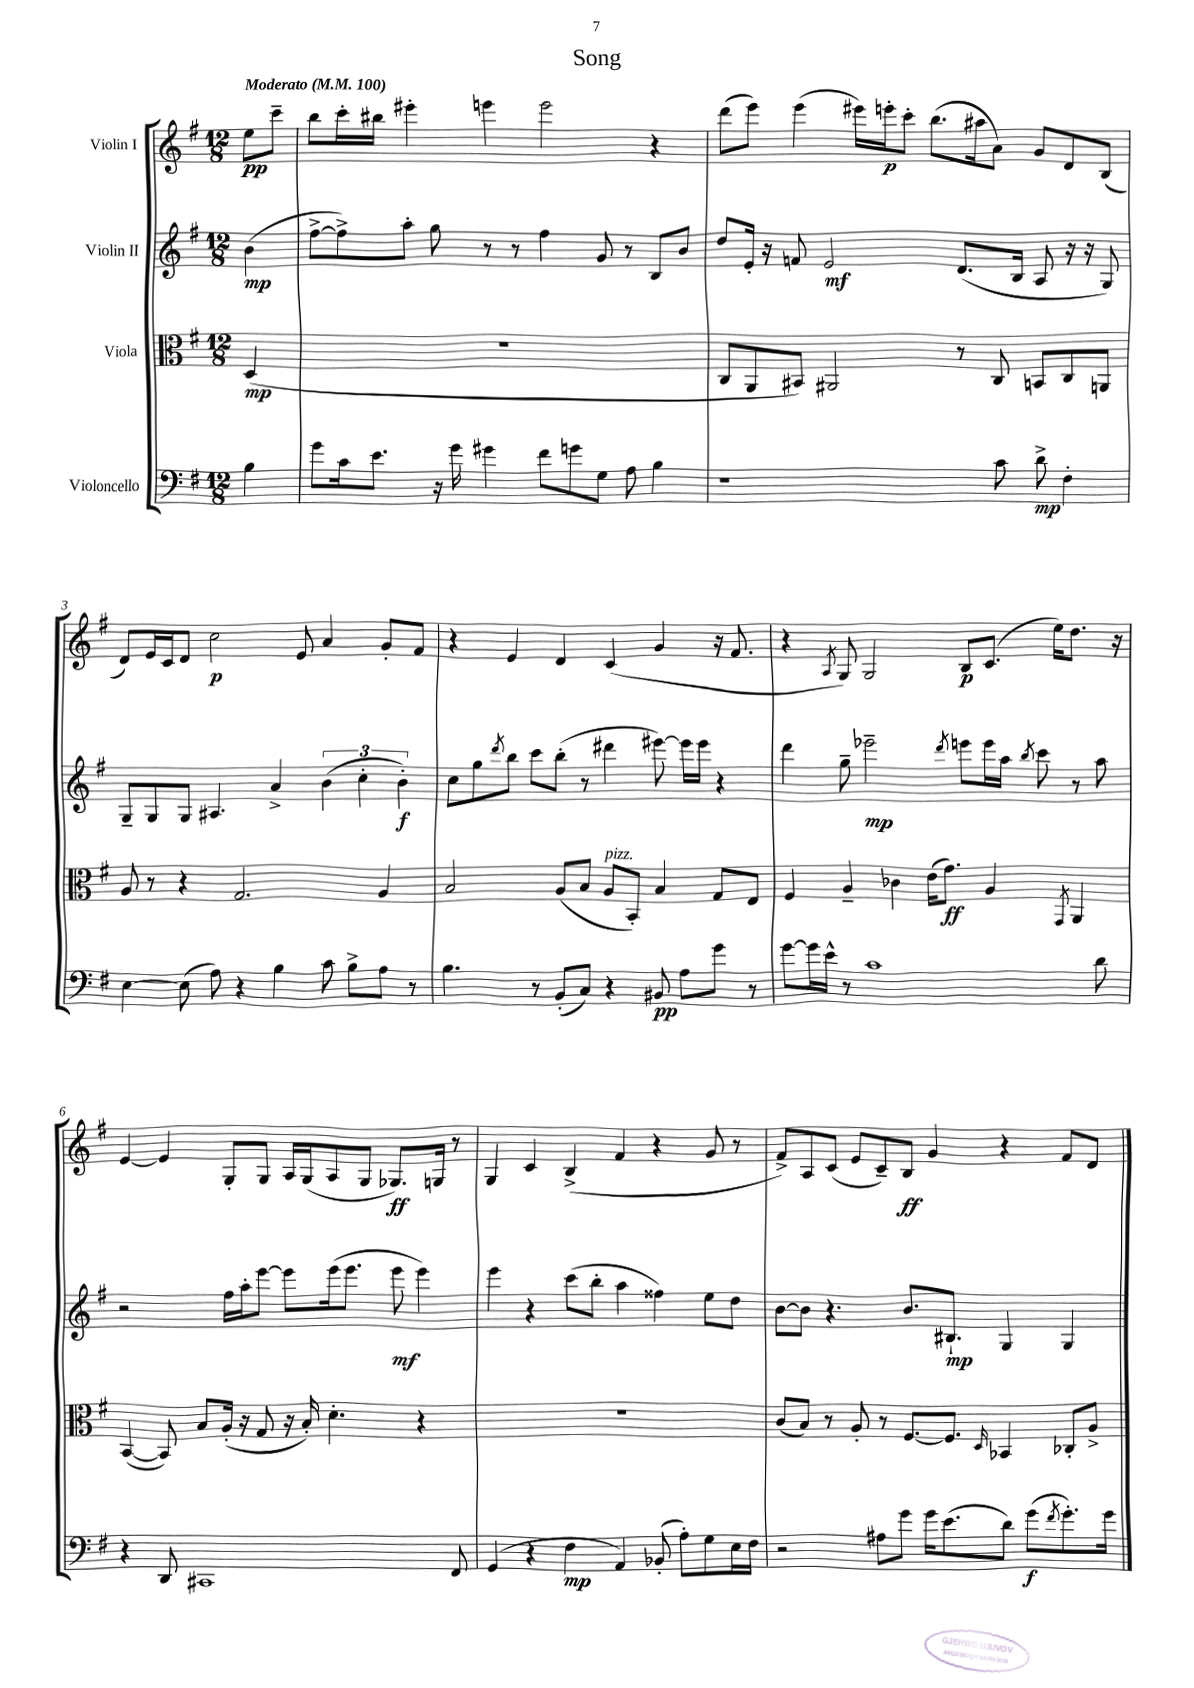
\header { title = "Song" }
<<
\new StaffGroup <<
\new Staff = "s0" \with { instrumentName = "Violin I" } {
    \clef treble \key g \major \numericTimeSignature \time 12/8 \partial 4 \tempo "Moderato" 4 = 100
    e''8\pp c'''8-- |
    b''8 c'''16-. bis''16 eis'''4-. e'''4 e'''2 r4 |
    d'''8( e'''8) e'''4( eis'''16) e'''16-.\p c'''8-. b''8.( ais''16 a'8) g'8 d'8 b8( |
    d'8) e'16 c'16 d'8 c''2\p e'8 a'4 g'8-. fis'8 |
    r4 e'4 d'4 c'4( g'4 r16 fis'8. |
    r4 \acciaccatura { a8 } g8) g2 b8\p c'8.( e''16) d''8. r16 |
    e'4~ e'4 g8-. g8 a16 g16( a8 g8 ges8.\ff) g16 r8 |
    g4 c'4 b4->( fis'4 r4 g'8 r8 |
    fis'8->) a8 c'8( e'8 c'8--) b8\ff g'4 r4 fis'8 d'8 \bar "|." |
}
\new Staff = "s1" \with { instrumentName = "Violin II" } {
    \clef treble \key g \major \numericTimeSignature \time 12/8 \partial 4
    b'4\mp( |
    fis''8~-> fis''8->) a''8-. g''8 r8 r8 fis''4 g'8 r8 b8 b'8 |
    d''8 e'16-. r16 f'8 e'2\mf d'8.( b16 a8 r16 r16 g8) |
    g8-- g8 g8 ais4. a'4-> \tuplet 3/2 { b'4( c''4-. b'4-.\f) } |
    c''8 g''8 \acciaccatura { d'''8 } b''8 c'''8 b''8-.( r8 dis'''4 eis'''8~) eis'''16 eis'''16 r4 |
    d'''4 g''8-- ees'''2--\mp \acciaccatura { d'''8 } e'''8 e'''16 a''16 \acciaccatura { b''8 } c'''8 r8 a''8 |
    r2 fis''16 a''16-. e'''8~ e'''8 e'''16( e'''8. e'''8\mf e'''4) |
    e'''4 r4 c'''8( b''8-. a''4 fisis''4) e''8 d''8 |
    b'8~ b'8 r4. b'8. bis8.-!\mp g4 g4 \bar "|." |
}
\new Staff = "s2" \with { instrumentName = "Viola" } {
    \clef alto \key g \major \numericTimeSignature \time 12/8 \partial 4
    d4\mp( |
    R1. |
    c8 a,8 bis,8) ais,2 r8 c8 b,8 c8 a,8 |
    a8 r8 r4 g2. a4 |
    b2 a8( b8 a8^\markup { \italic "pizz." } b,8-.) b4 g8 e8 |
    fis4 a4-- ces'4 e'16( g'8.\ff) a4 \acciaccatura { g,8 } a,4 |
    b,4~( b,8) b8 a16-.( r16 g8 r16 b16-.) d'4.-. r4 |
    R1. |
    c'8( b8) r8 a8-. r8 fis8.~ fis8. \grace { d16 } bes,4 ces8-. a8-> \bar "|." |
}
\new Staff = "s3" \with { instrumentName = "Violoncello" } {
    \clef bass \key g \major \numericTimeSignature \time 12/8 \partial 4
    b4 |
    g'8 c'16 e'8. r16 g'16 gis'4 fis'8 g'8 g8 a8 b4 |
    r1 c'8 d'8->\mp fis4-. |
    e4~ e8( a8) r4 b4 c'8 b8-> a8 r8 |
    b4. r8 b,8-.( c8) r4 bis,8\pp a8 g'8 r8 |
    g'8~ g'16 e'16-^ r8 c'1 d'8 |
    r4 d,8 cis,1 fis,8 |
    g,4( r4 fis4\mp a,4) bes,8-.( a8-.) g8 e16 fis16 |
    r2 ais8 g'8 g'16 e'8.( d'8) g'8\f( \acciaccatura { fis'8 } g'8.-.) g'16 \bar "|." |
}
>>
>>
